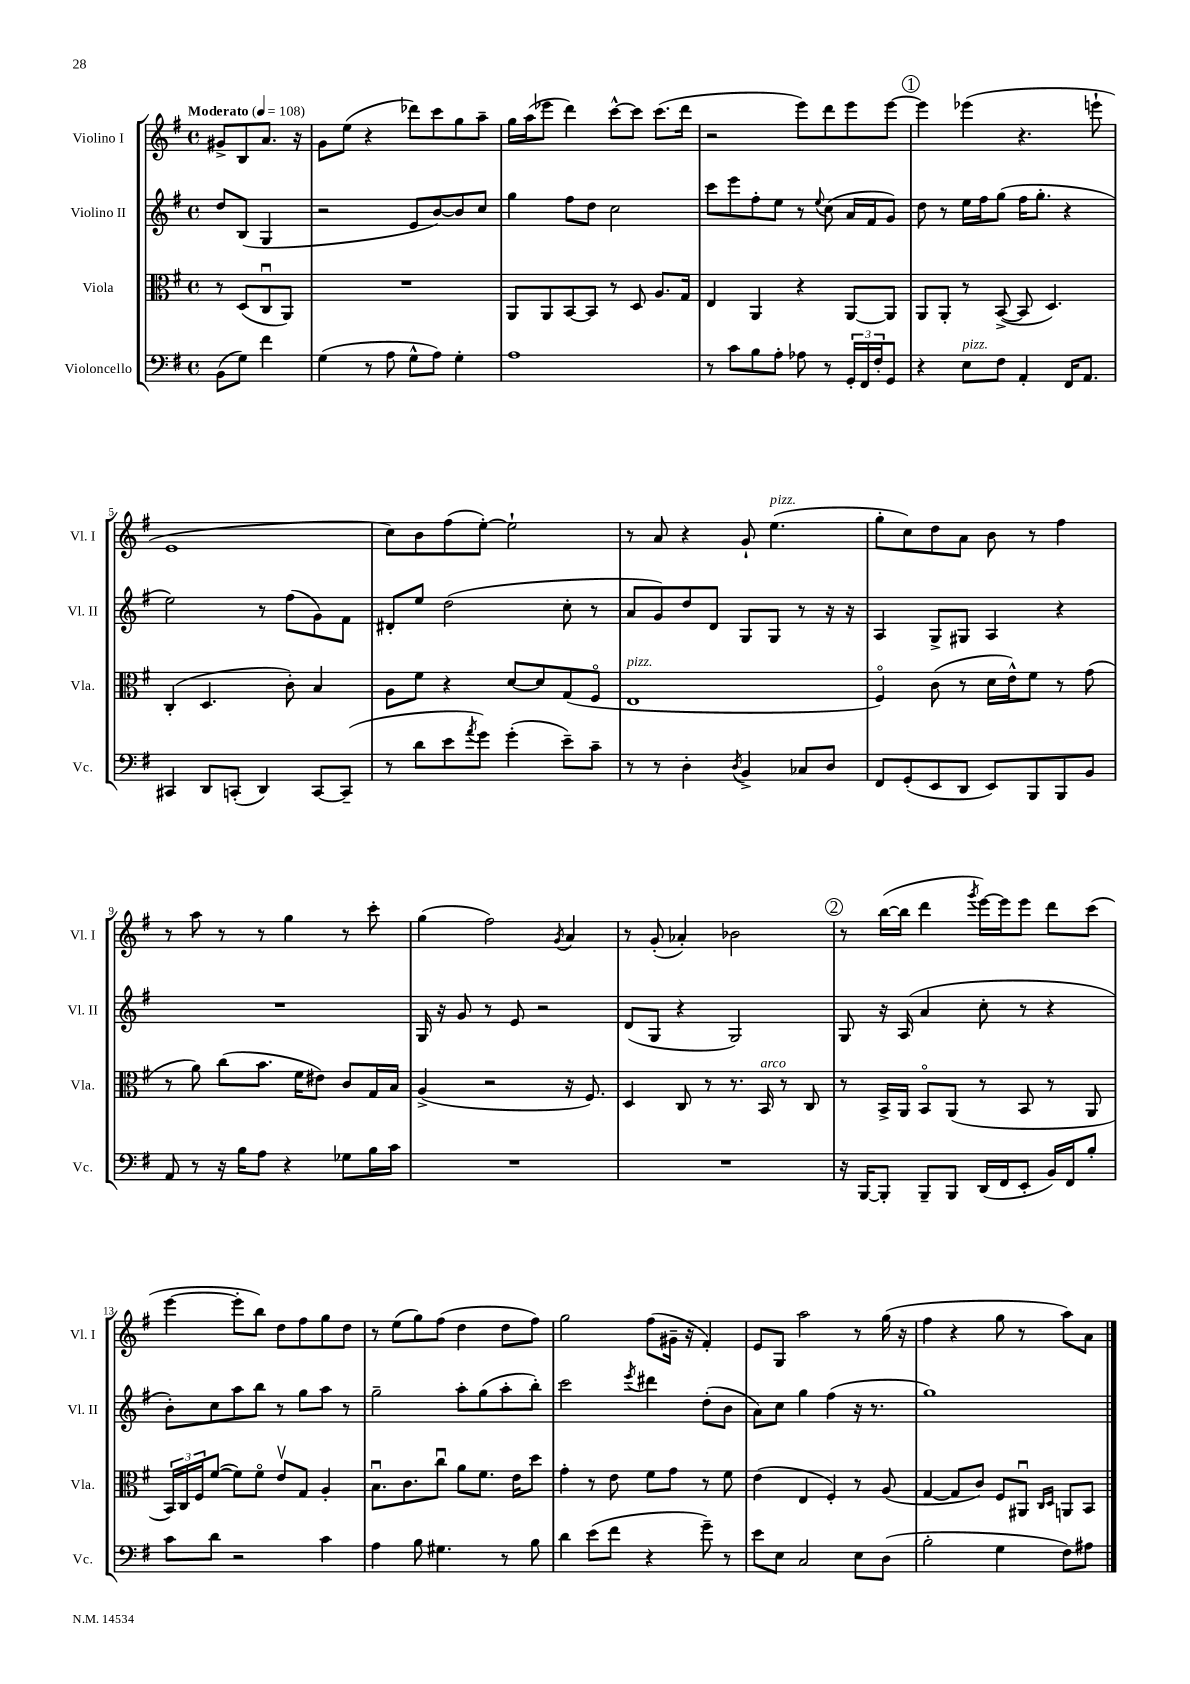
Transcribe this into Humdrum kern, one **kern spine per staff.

**kern	**kern	**kern	**kern
*staff4	*staff3	*staff2	*staff1
*clefF4	*clefC3	*clefG2	*clefG2
*k[f#]	*k[f#]	*k[f#]	*k[f#]
*M4/4	*M4/4	*M4/4	*M4/4
*met(c)	*met(c)	*met(c)	*met(c)
*MM108	*MM108	*MM108	*MM108
(8BB	8r	8dd	8g#^
8G)	(8D	(8B	8B
4f#	8Cu	4G	8.a
.	8AA)	.	.
.	.	.	16r
=	=	=	=
(4G	1r	2r	8g
.	.	.	(8ee
8r	.	.	4r
8A	.	.	.
8G^^	.	8e	8ddd-)
8A)	.	[8b)	8ccc
4G'	.	8b]	8gg
.	.	8cc	8aa~
=	=	=	=
1A	8AA	4gg	16gg
.	.	.	(16aa
.	8AA	.	8eee-
.	[8BB	8ff#	4ddd)
.	8BB]	8dd	.
.	8r	2cc	[8ccc^^
.	8D	.	8ccc]
.	8.A	.	(8.ccc
.	16G	.	16ddd
=	=	=	=
8r	4E	8ccc	2r
8c	.	8eee	.
8B	4AA	8ff#'	.
8A'	.	8ee	.
8A-	4r	8r	8eee)
.	.	8qqee	.
8r	.	(8cc	8ddd
24GG'	[8AA	16a	8eee
24FF#	.	.	.
.	.	16f#	.
24F#'	.	.	.
8GG	8AA]	8g)	[8eee
=	=	=	=
4r	8AA	8dd	4eee]
.	8AA'	8r	.
8E	8r	16ee	(4eee-
.	.	16ff#	.
8F#	([8BB^	(8gg	.
4AA'	8BB]	16ff#	4.r
.	.	8.gg'	.
.	4.D)	.	.
16FF#	.	4r	.
8.AA	.	.	.
.	.	.	8eee`
=	=	=	=
4CC#	(4C'	2ee)	1e
8DD	4.D	.	.
(8CC'	.	.	.
4DD)	.	8r	.
.	8c')	(8ff#	.
[8CC	4B	8g)	.
(8CC~]	.	8f#	.
=	=	=	=
8r	8A	8d#'	8cc)
8d	8f#	8ee	8b
8e	4r	(2dd	(8ff#
8qa	.	.	.
8g)	.	.	[8ee')
(4g'	[8d	.	2ee`]
.	8d]	.	.
8e~)	(8G	8cc'	.
8c~	8F#o	8r	.
=	=	=	=
8r	1E	8a	8r
8r	.	8g)	8a
4D'	.	8dd	4r
.	.	8d	.
8qD	.	.	.
4BB^	.	8G	8g`
.	.	8G	(4.ee
8C-	.	8r	.
8D	.	16r	.
.	.	16r	.
=	=	=	=
8FF#	4F#o)	4A	8gg'
(8GG'	.	.	8cc)
8EE	(8c	8G^	8dd
8DD	8r	8G#	8a
8EE)	16d	4A	8b
.	16e^^)	.	.
8BBB	8f#	.	8r
8BBB	8r	4r	4ff#
8BB	(8g	.	.
=	=	=	=
8AA	8r	1r	8r
8r	8a)	.	8aa
16r	(8cc	.	8r
16B	.	.	.
8A	8.b	.	8r
4r	.	.	4gg
.	16f#	.	.
.	8e#)	.	.
8G-	8c	.	8r
16B	16G	.	8ccc'
16c	16B	.	.
=	=	=	=
1r	(4A^	16G	(4gg
.	.	16r	.
.	.	8g	.
.	2r	8r	2ff#)
.	.	8e	.
.	.	2r	.
.	.	.	8qg
.	16r	.	4a
.	8.F#)	.	.
=	=	=	=
1r	4D	(8d	8r
.	.	8G	(8g'
.	8C	4r	4a-')
.	8r	.	.
.	8.r	2G)	2b-
.	16BB	.	.
.	8r	.	.
.	8C	.	.
=	=	=	=
16r	8r	8G	8r
[16BBB	.	.	.
8BBB']	16BB^	16r	([16bb
.	16AA	(16A	16bb]
8BBB~	8BBo	4a	4ddd
8BBB	(8AA	.	.
.	.	.	8qggg
(16DD	8r	8cc'	[16eee)
16FF#	.	.	16eee]
8EE'	8BB	8r	8eee
16BB)	8r	4r	8ddd
16FF#	.	.	.
8B'	8AA	.	(8ccc
=	=	=	=
8c	24BB)	8b')	[4eee
.	24C	.	.
.	24F#	.	.
8d	([8f#	8cc	.
2r	8f#])	8aa	8eee']
.	8f#o	8bb	8bb)
.	8ev	8r	8dd
.	8G	8gg	8ff#
4c	4A'	8aa	8gg
.	.	8r	8dd
=	=	=	=
4A	8.Bu	2gg~	8r
.	.	.	(8ee
.	8.c	.	.
8B	.	.	8gg)
4.G#	8ccu	.	(8ff#
.	8a	8aa'	4dd
.	8.f#	(8gg	.
8r	.	8aa'	8dd
.	16e	.	.
8B	8dd	8bb')	8ff#)
=	=	=	=
4d	4g'	2ccc	2gg
(8e	8r	.	.
8f#	8e	.	.
.	.	8qeee	.
4r	8f#	4ddd#	(8ff#
.	8g	.	16g#~
.	.	.	16r
8g~)	8r	(8dd'	4f#')
8r	8f#	8b	.
=	=	=	=
8e	(4e	8a)	8e
8E	.	8cc	8G
2C	4E	4gg	2aa
.	4F#')	(4ff#	.
8E	8r	16r	8r
.	.	8.r	.
(8D	(8A	.	(16gg
.	.	.	16r
=	=	=	=
2B'	[4G	1gg)	4ff#
.	8G]	.	4r
.	8c)	.	.
4G	8F#	.	8gg
.	8AA#u	.	8r
.	16qqC	.	.
.	16qqD	.	.
8F#)	8AA	.	8aa)
8A#	8BB	.	8a
==	==	==	==
*-	*-	*-	*-
